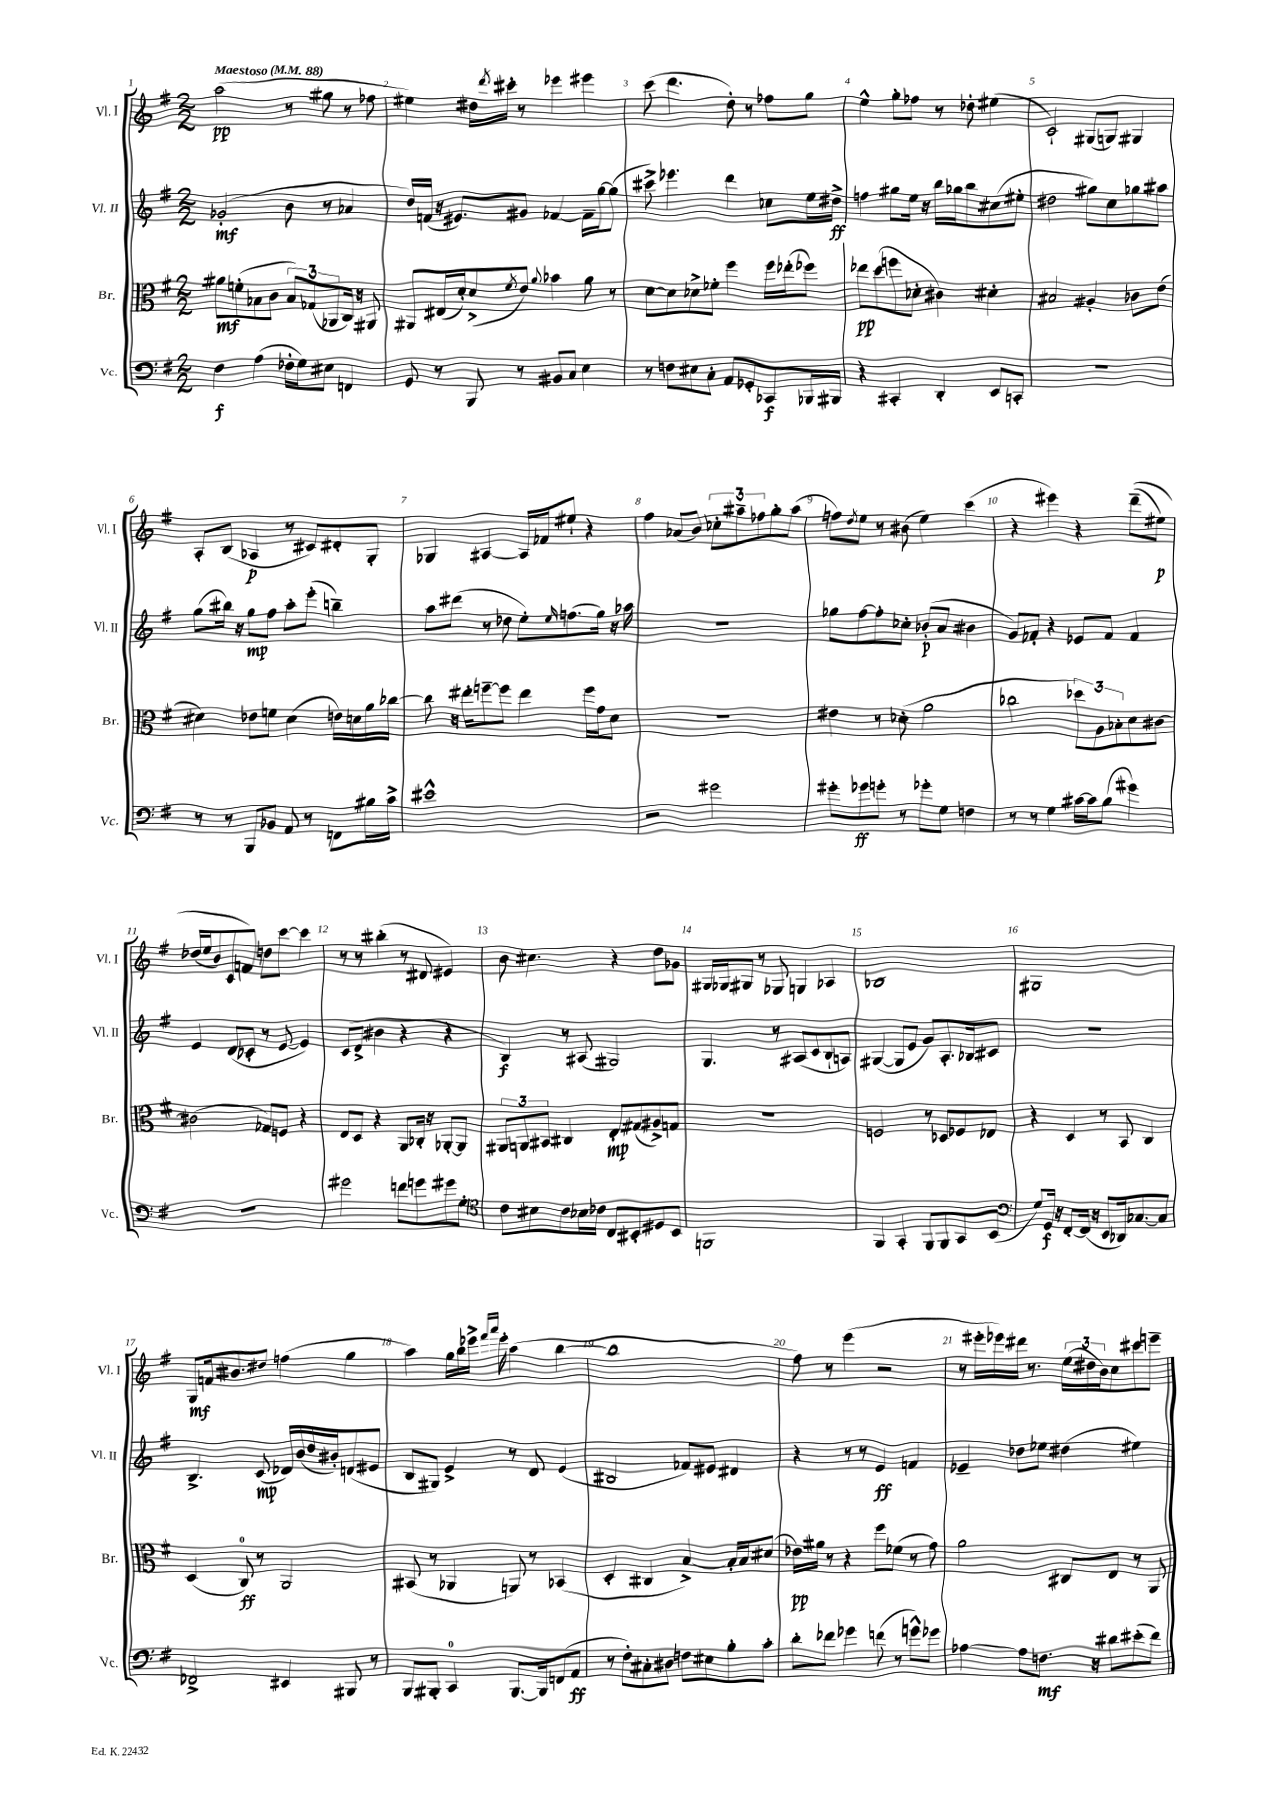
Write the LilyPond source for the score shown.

<<
\new StaffGroup <<
\new Staff = "s0" \with { instrumentName = "Vl. I" shortInstrumentName = "Vl. I" } {
    \clef treble \key g \major \numericTimeSignature \time 2/2 \tempo "Maestoso" 4 = 88
    a''2\pp( r8 gis''8 r8 fes''8 |
    eis''4) dis''16 \acciaccatura { d'''8 } cis'''16-. r8 ees'''4 eis'''4 |
    c'''8( d'''4. d''8-.) r8 fes''8 g''8 |
    e''4-^ g''8-. fes''8 r8 des''8-. eis''4( |
    c'2-!) gis8( g8) gis4 |
    a8-. b8( aes4\p r8 cis'8) dis'8-. g8-. |
    ges4 ais4~ ais16 fes'16 eis''8-! r4 |
    fis''4 aes'8( b'8) \tuplet 3/2 { ces''8-. ais''8-- fes''8 } g''8-. ais''8( |
    f''8) \acciaccatura { d''8 } e''8 r8 bis'8( e''4) c'''4( |
    r4 eis'''4) r4 d'''8--(\( eis''8\p) |
    des''16( e''16 b'8) c'8 f'8\) d''8 c'''8~ c'''4 |
    r8 r8 bis''4-.( r8 dis'8 eis'4) |
    b'8 cis''4. r4 d''8 ges'8 |
    gis16 ges16 gis8 r8 ges8 g4 aes4 |
    bes1 |
    gis1 |
    g8\mf f'16 bis'8. dis''8 f''4( g''4 |
    a''4) g''16 b''16 ees'''16-> \grace { fis'''16 a'''16 } ees'''16-. a''4( b''4~ |
    b''1 |
    fis''8) r8 e'''4( r2 |
    r8 eis'''16-. ees'''16) dis'''16 r8. \tuplet 3/2 { e''16( dis''16 b'16) } c''8 cis'''8 e'''8-- \bar "|." |
}
\new Staff = "s1" \with { instrumentName = "Vl. II" shortInstrumentName = "Vl. II" } {
    \clef treble \key g \major \numericTimeSignature \time 2/2
    ges'2-.\mf( b'8 r8 aes'4 |
    d''16) f'16( r16 eis'8.) gis'8 fes'4~ fes'16-- g''16~ g''8( |
    cis'''8->) ees'''4. d'''4 ces''8 e''16 dis''16->\ff |
    f''4 gis''8 e''16 r16 b''16 ges''16 b''8 cis''8( eis''8-. |
    dis''2 gis''8) c''8 ges''8 ais''8 |
    g''8( bis''16) r16 g''8\mp fis''8 a''8-. e'''8-.( b''4--) |
    a''8 dis'''8( r8 des''8 e''8-.) \grace { e''16 } f''8.( g''16) r16 aes''16 |
    R1 |
    ges''8 fis''8~ fis''8-. ces''8-. bes'8-.\p( a'8 bis'4 |
    g'8) fes'8-. r4 ees'8 fes'8 fes'4 |
    e'4 d'8( ces'8-. r8 e'8~ e'4) |
    c'8( d'8-> bis'4 r4 r4 |
    b4\f) r8 ais8( gis2) |
    g4. r8 ais8( c'8 b8-! a8) |
    gis4~( gis8 e'8 g'8) a8.-. bes16 cis'8 |
    R1 |
    b4.-> c'8\mp( des'16) b'16( d''16 bis'16-.) d'8( eis'8 |
    b8 gis8) e'4-> r8 d'8 e'4( |
    bis2 fes'8) eis'8 dis'4 |
    r4 r8 r8 e'4\ff f'4 |
    ees'4-- des''8 ees''8 dis''4( eis''4) \bar "|." |
}
\new Staff = "s2" \with { instrumentName = "Br." shortInstrumentName = "Br." } {
    \clef alto \key g \major \numericTimeSignature \time 2/2
    ais'8\mf f'8-.( bes8 c'8 \tuplet 3/2 { bes8) ges8( aes,8 } c16) r16 ais,8 |
    ais,8 eis16( d'16-.) d'8->( \acciaccatura { fis'8 } e'8) \appoggiatura { a'8 } bes'4 a'8 r8 |
    d'8~ d'8 des'8-> fes'8-. fis''4 fis''16 ees''16-.( fes''8) |
    ees''8\pp d''8( f''8 des'8-. cis'4) dis'4-. |
    bis2 ais4-. ces'8 e'8( |
    dis'4) ees'8 f'8 dis'4( e'16) d'16 a'16 ces''16~ |
    ces''8 r16 eis''16-. f''8~-- f''8 eis''4 f''16 g'16 d'8 |
    R1 |
    eis'4 r8 des'8-.( a'2 |
    ces''2 \tuplet 3/2 { des''8) a8 bes8-. } d'8 cis'8~ |
    cis'2( ges8) f8 r4 |
    e8 d8 r4 a,8 ces16-. r16 aes,8~-. aes,8 |
    \tuplet 3/2 { ais,8 a,8 bis,8 } cis4 e8-.\mp gis8( ais8->) g8 |
    r1 |
    f2 r8 des8 fes8 ees8 |
    r4 d4 r8 b,8 c4 |
    d4( c8-0\ff) r8 a,2 |
    bis,8( r8 aes,4 a,8) r8 bes,4( |
    d4-. cis4 b4~->) b16-. b16 dis'8( |
    ees'16\pp) ais'16 r8 r4 fis''8 fes'8( r8 g'8) |
    a'2 cis8 e8 r8 a,8 \bar "|." |
}
\new Staff = "s3" \with { instrumentName = "Vc." shortInstrumentName = "Vc." } {
    \clef bass \key g \major \numericTimeSignature \time 2/2
    fis4\f a4( fes16-. g16) eis8 f,4 |
    g,8 r8 b,,8 r8 bis,8 c8 e4 |
    r8 f8 eis8 c8-. a,8 ges,8-. ces,8\f bes,,16 bis,,16 |
    r4 cis,4-. d,4-. e,8 c,8-. |
    R1 |
    r8 r8 b,,8 bes,8 a,8 r8 f,8 bis16 c'16-> |
    eis'1-^ |
    r2 gis'2 |
    gis'8-. ges'8\ff g'8-. r8 ges'8-. g8 f4 |
    r8 r8 g4 cis'16~ cis'16 b8( gis'4) |
    R1 |
    gis'2 f'8 g'8 gis'8 g8-. |
    \clef tenor c'8 bis8 c'8 bes16 ces'16 c8 bis,8-. dis8 bis,8 |
    f,1 |
    fis,4 g,4-. fis,8 fis,8 g,8 b,8( |
    \clef bass g8) g,16\f r16 fis,8~-. fis,16( r16 e,8 des,16) ces8.~ ces8 |
    fes,2-> eis,4 bis,,8 r8 |
    b,,8 bis,,8-. c,4-0 bis,,8.~ bis,,16 f,8( a,8\ff |
    r8 fis8-.) cis8-. dis8 f8 eis8 b8-. c'8-. |
    d'8-. fes'8 ges'4 f'8( r8 g'8-^) ges'8 |
    aes4~ aes8 f8.\mf r16 dis'8 eis'8-.( fis'8) \bar "|." |
}
>>
>>
\layout { \context { \Score \override BarNumber.break-visibility = ##(#f #t #t) barNumberVisibility = #all-bar-numbers-visible } }
